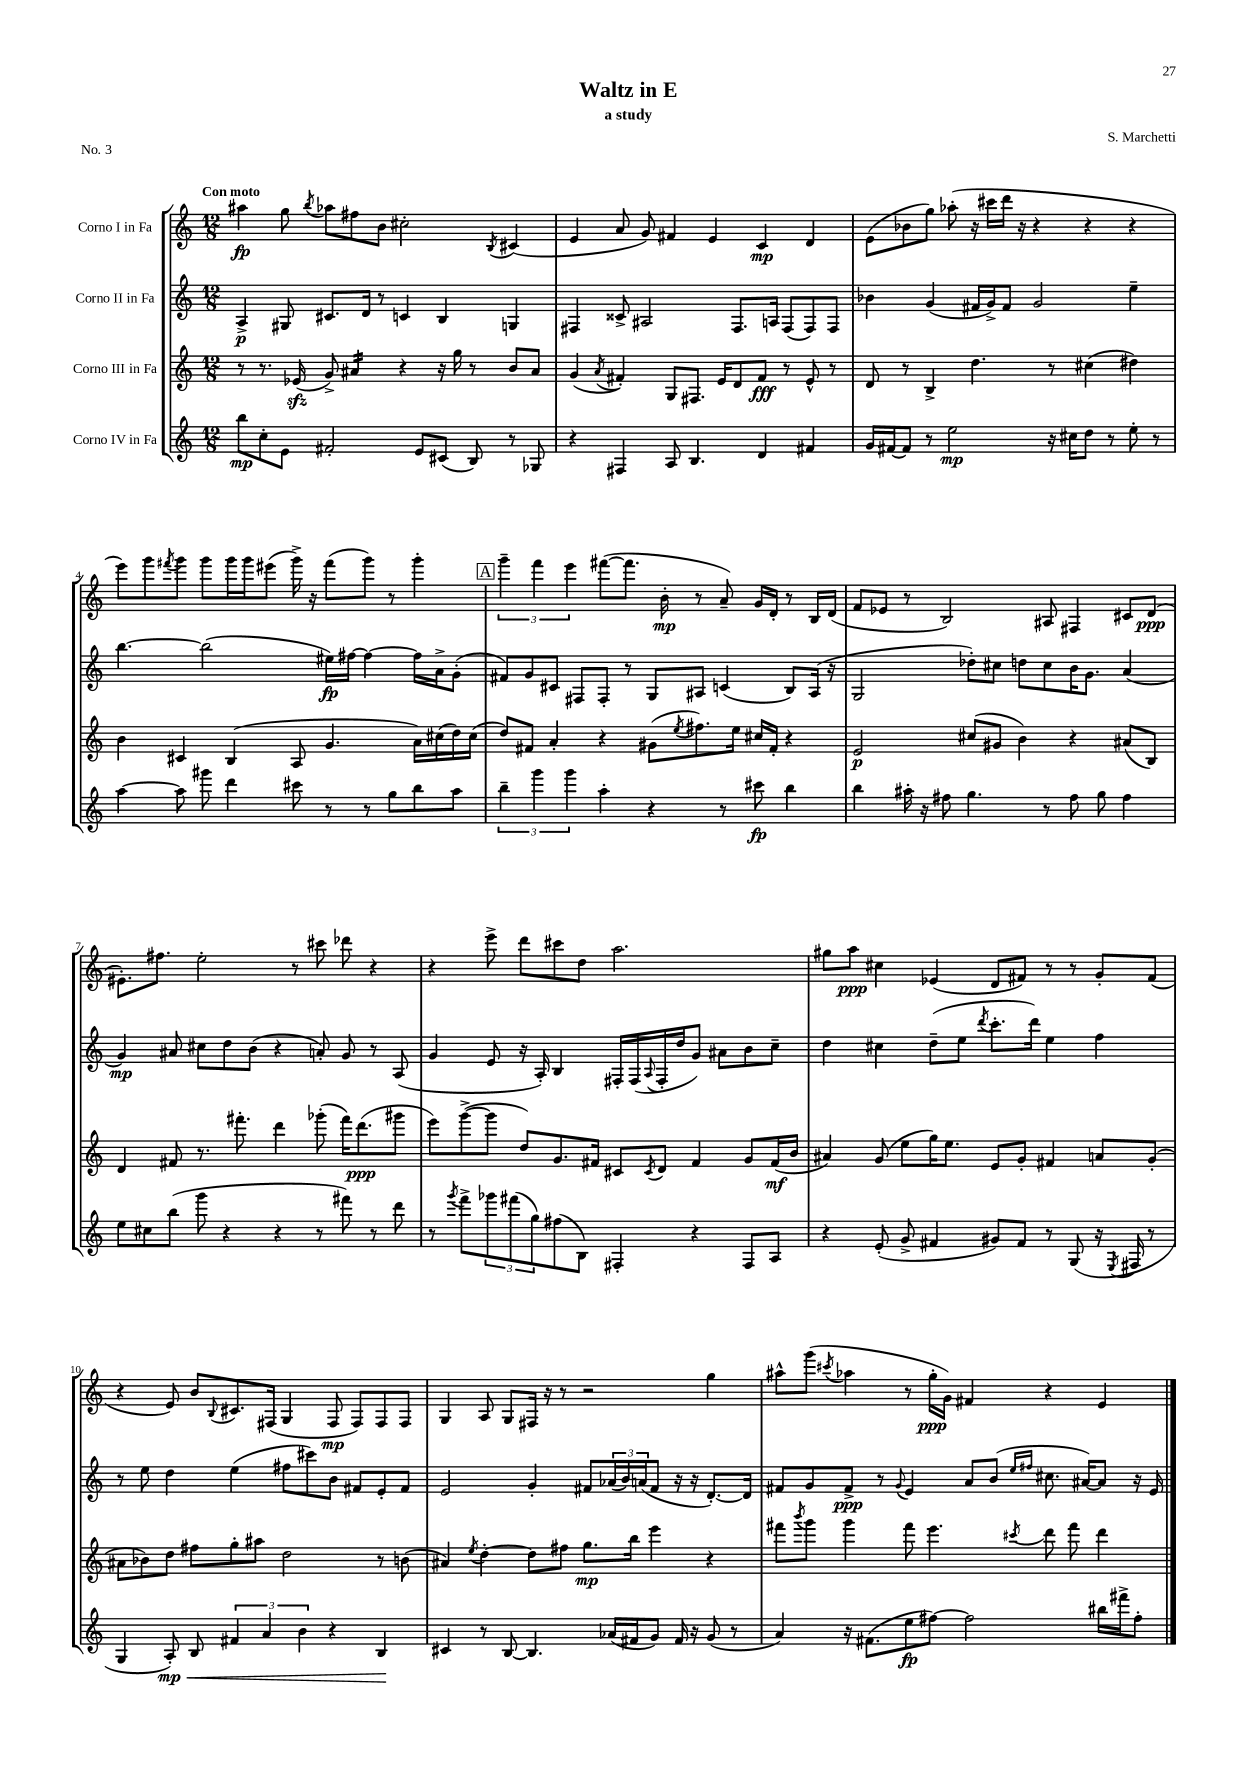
\header { title = "Waltz in E" composer = "S. Marchetti" subtitle = "a study" piece = "No. 3" }
<<
\new StaffGroup <<
\new Staff = "s0" \with { instrumentName = "Corno I in Fa" } {
    \clef treble \key c \major \numericTimeSignature \time 12/8 \tempo "Con moto"
    ais''4\fp g''8 \acciaccatura { b''8 } aes''8 fis''8 b'8 cis''2-. \acciaccatura { b8 } cis'4( |
    e'4 a'8 g'8) fis'4 e'4 c'4\mp d'4 |
    e'8( bes'8 g''8) aes''8-.( r16 cis'''16 d'''16 r16 r4 r4 r4 |
    e'''8) g'''8 \acciaccatura { fis'''8 } g'''8 g'''8 g'''16 g'''16 eis'''8( g'''16->) r16 fis'''8( g'''8) r8 g'''4-. |
    \mark \markup { \box "A" } \tuplet 3/2 { g'''4-- f'''4 e'''4 } fis'''8~( fis'''8. b'16-.\mp r8 a'8--) g'16 d'16-. r8 b16 d'16( |
    f'8 ees'8 r8 b2) ais8 fis4 cis'8 d'8\ppp( |
    eis'8.-.) fis''8. e''2-. r8 cis'''8 des'''8 r4 |
    r4 e'''8-> d'''8 cis'''8 d''8 a''2. |
    gis''8 a''8\ppp cis''4 ees'4( d'8 fis'8) r8 r8 g'8-. fis'8( |
    r4 e'8) b'8 \appoggiatura { b8 } cis'8. fis16( g4 fis8\mp fis8) fis8 fis8 |
    g4 a8 g8 fis16 r16 r8 r2 g''4 |
    ais''8-^ g'''8( \acciaccatura { cis'''8 } aes''4 r8 g''16-.\ppp g'16) fis'4 r4 e'4 \bar "|." |
}
\new Staff = "s1" \with { instrumentName = "Corno II in Fa" } {
    \clef treble \key c \major \numericTimeSignature \time 12/8
    a4->\p gis8 cis'8. d'16 r8 c'4 b4 g4 |
    fis4 cisis'8-> ais2 fis8. a16 fis8( fis8) fis8 |
    bes'4 g'4( fis'16 g'16->) fis'8 g'2 e''4-- |
    b''4.~ b''2( eis''16\fp) fis''16~ fis''4~ fis''16 a'16-> g'8-.( |
    \mark \markup { \box "A" } fis'8) g'8 cis'8 fis8 fis8-. r8 g8 ais8 c'4( b8) ais16( r16 |
    g2 des''8-.) cis''8 d''8 cis''8 b'16 g'8. a'4( |
    g'4\mp) ais'8 cis''8 d''8 b'8( r4 a'8-.) g'8 r8 a8( |
    g'4 e'8 r16 a16-.) b4 fis16-. fis16( \appoggiatura { a8 } fis16-. d''16 g'8) ais'8 b'8 c''8-- |
    d''4 cis''4 d''8--( e''8 \acciaccatura { d'''8 } c'''8.-. d'''16) e''4 f''4 |
    r8 e''8 d''4 e''4( fis''8 cis'''8) b'8 fis'8 e'8-. fis'8 |
    e'2 g'4-. fis'8 \tuplet 3/2 { aes'16( b'16) a'16( } fis'8 r16 r16 d'8.~-.) d'16 |
    fis'8 g'8 fis'8->\ppp r8 \appoggiatura { g'8 } e'4 a'8 b'8( \grace { e''16 fis''16 } cis''8. ais'16~) ais'8 r16 e'16 \bar "|." |
}
\new Staff = "s2" \with { instrumentName = "Corno III in Fa" } {
    \clef treble \key c \major \numericTimeSignature \time 12/8
    r8 r8. ees'16\sfz( g'8->) ais'4:16 r4 r16 g''16 r8 b'8 ais'8 |
    g'4( \acciaccatura { a'8 } fis'4-.) g8 fis8. e'16 d'8 fis'8\fff r8 e'8-^ r8 |
    d'8 r8 b4-> d''4. r8 cis''4( dis''4) |
    b'4 cis'4 b4( a8 g'4. a'16) cis''16( d''16) cis''16( |
    \mark \markup { \box "A" } d''8) fis'8 a'4-. r4 gis'8( \acciaccatura { e''8 } fis''8.) e''16 cis''16 fis'16-. r4 |
    e'2\p cis''8( gis'8 b'4) r4 ais'8( b8) |
    d'4 fis'8 r8. fis'''8.-. d'''4 ges'''8-.( fis'''16) d'''8.\ppp( gis'''8 |
    e'''8) g'''8~->( g'''8 d''8) g'8. fis'16 cis'8 \acciaccatura { cis'8 } d'8 fis'4 g'8 fis'16\mf( b'16 |
    ais'4) g'8( e''8 g''16) e''8. e'8 g'8-. fis'4 a'8 g'8-.( |
    ais'8 bes'8) d''8 fis''8 g''8-. ais''8 d''2 r8 b'8( |
    ais'4) \acciaccatura { e''8 } d''4~-. d''8 fis''8 g''8.\mp b''16 e'''4 r4 |
    fis'''8 \acciaccatura { b'''8 } g'''8 g'''4 fis'''8 e'''4. \acciaccatura { cis'''8 } d'''8 fis'''8 d'''4 \bar "|." |
}
\new Staff = "s3" \with { instrumentName = "Corno IV in Fa" } {
    \clef treble \key c \major \numericTimeSignature \time 12/8
    b''8\mp c''8-. e'8 fis'2-. e'8 cis'8( b8) r8 ges8 |
    r4 fis4 a8 b4. d'4 fis'4 |
    g'16 fis'16~ fis'8 r8 e''2\mp r16 cis''16 d''8 r8 e''8-. r8 |
    a''4~ a''8 gis'''8 d'''4 cis'''8 r8 r8 g''8 b''8 a''8 |
    \mark \markup { \box "A" } \tuplet 3/2 { b''4-- g'''4 g'''4 } a''4-. r4 r8 cis'''8\fp b''4 |
    b''4 ais''16-. r16 fis''8 g''4. r8 fis''8 g''8 fis''4 |
    e''8 cis''8 b''8( g'''8 r4 r4 r8 fis'''8) r8 d'''8 |
    r8 \acciaccatura { g'''8 } f'''8-> \tuplet 3/2 { ges'''8 fis'''8( g''8) } fis''8( b8) fis4-. r4 fis8 a8 |
    r4 e'8-.( g'8-> fis'4 gis'8) fis'8 r8 g8( r16 \acciaccatura { e8 } fis16 r8 |
    g4 a8-.\mp\<) b8 \tuplet 3/2 { fis'4 a'4 b'4 } r4 b4\! |
    cis'4 r8 b8~ b4. aes'16( fis'16 g'8) fis'16 r16 g'8( r8 |
    a'4) r16 fis'8.( e''8\fp fis''8~) fis''2 bis''16 fis'''16-> fis''8-. \bar "|." |
}
>>
>>
